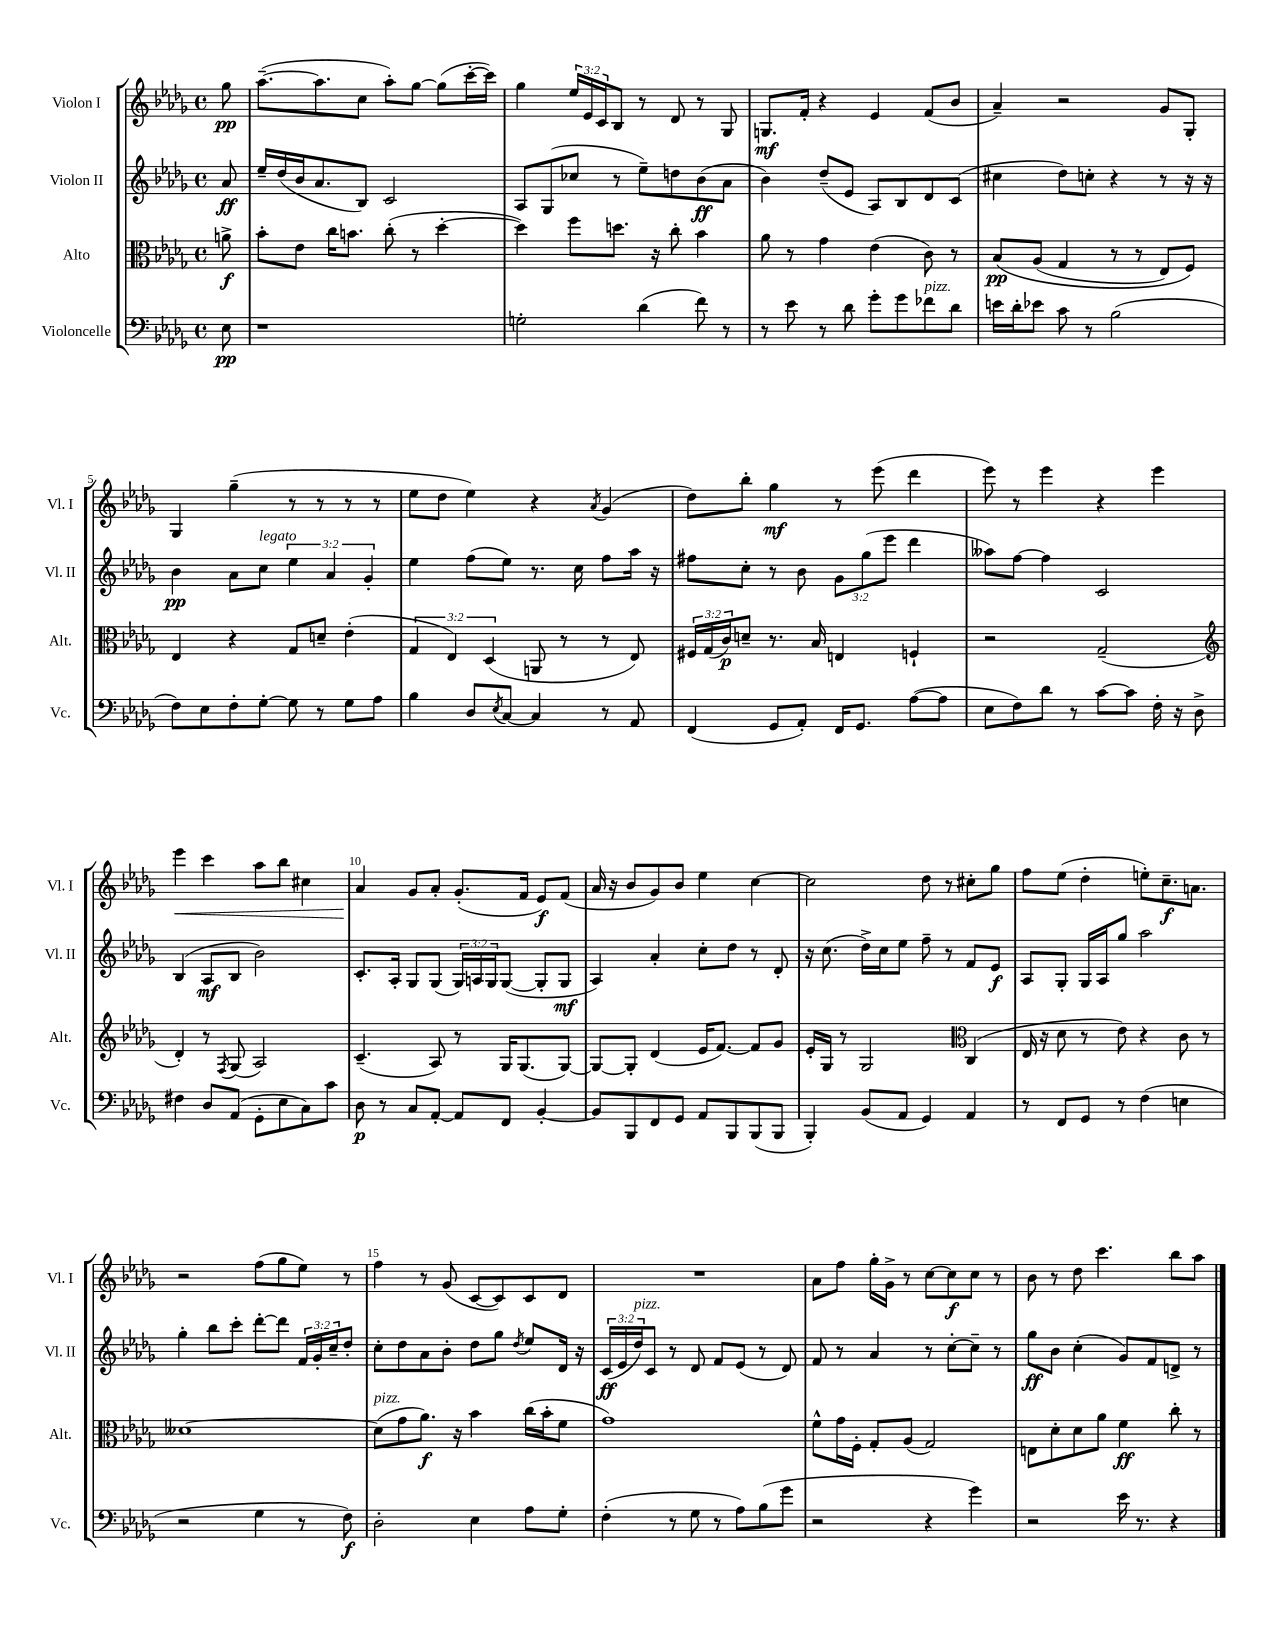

**kern	**kern	**kern	**kern
*staff4	*staff3	*staff2	*staff1
*clefF4	*clefC3	*clefG2	*clefG2
*k[b-e-a-d-g-]	*k[b-e-a-d-g-]	*k[b-e-a-d-g-]	*k[b-e-a-d-g-]
*M4/4	*M4/4	*M4/4	*M4/4
*met(c)	*met(c)	*met(c)	*met(c)
8E-	8a^	8a-	8gg-
=	=	=	=
1r	8b-'	16ee-~	([8.aa-~
.	.	(16dd-	.
.	8e-	16b-	.
.	.	8.a-	8.aa-]
.	16cc	.	.
.	8.b	.	.
.	.	8B-)	8cc
.	(8cc'	2c	8aa-')
.	8r	.	[8gg-
.	[4dd-'	.	(8gg-]
.	.	.	[16ccc'
.	.	.	16ccc])
=	=	=	=
2G'	4dd-])	8A-	4gg-
.	.	(8G-	.
.	8ff	8cc-	24ee-
.	.	.	24e-
.	.	.	24c
.	8.dd	8r	8B-
(4d-	.	8ee-~)	8r
.	16r	.	.
.	8cc'	8dd	8d-
8f)	4b-	(8b-	8r
8r	.	8a-	8G-
=	=	=	=
8r	8a-	4b-)	8.G
8e-	8r	.	.
.	.	.	16f'
8r	4g-	(8dd-~	4r
8d-	.	8e-	.
8g-'	(4e-	8A-)	4e-
8g-	.	8B-	.
8f-	8c)	8d-	(8f
8d-	8r	(8c	8b-
=	=	=	=
16e	&(8B-	4cc#	4a-~)
16d-'	.	.	.
8e-	(8A-	.	.
8c	4G-	8dd-)	2r
8r	.	8cc'	.
(2B-	8r	4r	.
.	8r	.	.
.	8E-)	8r	8g-
.	8F&)	16r	8G-'
.	.	16r	.
=	=	=	=
8F)	4E-	4b-	4G-
8E-	.	.	.
8F'	4r	8a-	(4gg-~
[8G-'	.	8cc	.
8G-]	8G-	6ee-	8r
8r	8d~	.	8r
.	.	6a-	.
8G-	(4e-'	.	8r
.	.	6g-'	.
8A-	.	.	8r
=	=	=	=
4B-	6G-	4ee-	8ee-
.	.	.	8dd-
.	6E-)	.	.
8D-	.	(8ff	4ee-)
.	(6D-	.	.
8qE-	.	.	.
[8C	.	8ee-)	.
4C]	8AA	8.r	4r
.	8r	.	.
.	.	16cc	.
.	.	.	8qa-
8r	8r	8ff	(4g-
8AA-	8E-)	16aa-	.
.	.	16r	.
=	=	=	=
(4FF	24F#	8ff#	8dd-)
.	(24G-	.	.
.	24c)	.	.
.	8d~	8cc'	8bb-'
8GG-	8.r	8r	4gg-
8AA-')	.	8b-	.
.	16B-	.	.
16FF	4E	12g-	8r
8.GG-	.	.	.
.	.	(12gg-	.
.	.	.	(8eee-
.	.	12eee-	.
([8A-	4F`	4ddd-	4ddd-
8A-]	.	.	.
=	=	=	=
8E-	2r	8aa--)	8eee-)
8F)	.	[8ff	8r
8d-	.	4ff]	4eee-
8r	.	.	.
[8c	(2G-~	2c	4r
8c]	.	.	.
16F'	.	.	4eee-
16r	.	.	.
8D-^	.	.	.
=	=	=	=
*	*clefG2	*	*
4F#	4d-')	(4B-	4eee-
8D-	8r	8A-	4ccc
.	8qF	.	.
(8AA-	(8G-	8B-	.
8GG-'	2A-)	2b-)	8aa-
8E-	.	.	8bb-
8C)	.	.	4cc#
8c	.	.	.
=	=	=	=
8D-	(4.c~	8.c'	4a-
8r	.	.	.
.	.	16A-'	.
8C	.	8G-	8g-
[8AA-'	8A-)	(8G-	8a-'
8AA-]	8r	24G-)	(8.g-'
.	.	24A	.
.	.	24G-	.
8FF	16G-	([8G-	.
.	(8.G-	.	16f
[4BB-'	.	8G-']	8e-)
.	[8G-)	8G-	(8f
=	=	=	=
8BB-]	8G-_	4A-)	16a-
.	.	.	16r
8BBB-	8G-']	.	8b-
8FF	(4d-	4a-'	8g-)
8GG-	.	.	8b-
8AA-	16e-	8cc'	4ee-
.	[8.f)	.	.
8BBB-	.	8dd-	.
(8BBB-	8f]	8r	[4cc
8BBB-	8g-	8d-'	.
=	=	=	=
4BBB-')	16e-'	16r	2cc]
.	16G-	(8.cc	.
.	8r	.	.
(8BB-	2G-	16dd-^)	.
.	.	16cc	.
8AA-	.	8ee-	.
4GG-)	.	8ff~	8dd-
.	.	8r	8r
*	*clefC3	*	*
4AA-	(4C	8f	8cc#'
.	.	8e-	8gg-
=	=	=	=
8r	16E-	8A-	8ff
.	16r	.	.
8FF	8d-	8G-'	(8ee-
8GG-	8r	16G-	4dd-'
.	.	16A-	.
8r	8e-)	8gg-	.
(4F	4r	2aa-	8ee')
.	.	.	8.cc~
4E	8c	.	.
.	.	.	8.a
.	8r	.	.
=	=	=	=
2r	[1d--	4gg-'	2r
.	.	8bb-	.
.	.	8ccc'	.
4G-	.	[8ddd-'	(8ff
.	.	8ddd-]	8gg-
8r	.	24f	8ee-)
.	.	24g-'	.
.	.	24cc~	.
8F)	.	8dd-'	8r
=	=	=	=
2D-'	(8d--]	8cc'	4ff
.	8g-	8dd-	.
.	8.a-)	8a-	8r
.	.	8b-'	(8g-
.	16r	.	.
4E-	4b-	8dd-	[8c
.	.	8gg-	8c])
.	.	8qdd-	.
8A-	(16cc	8ee-	8c
.	16b-'	.	.
8G-'	8f	16d-	8d-
.	.	16r	.
=	=	=	=
(4F'	1g-)	(24c	1r
.	.	24e-	.
.	.	24dd-)	.
.	.	8c	.
8r	.	8r	.
8G-	.	8d-	.
8r	.	8f	.
8A-)	.	(8e-	.
(8B-	.	8r	.
8g-	.	8d-)	.
=	=	=	=
2r	8f^^	8f	8a-
.	16g-	8r	8ff
.	16F'	.	.
.	8G-'	4a-	16gg-'
.	.	.	16g-^
.	(8A-	.	8r
4r	2G-)	8r	[8cc
.	.	[8cc'	8cc]
4g-)	.	8cc~]	8cc
.	.	8r	8r
=	=	=	=
2r	8E	8gg-	8b-
.	8d-'	8b-	8r
.	8d-	(4cc'	8dd-
.	8a-	.	4.ccc
16e-	4f	8g-)	.
8.r	.	.	.
.	.	8f	.
4r	8cc'	8d^	8bb-
.	8r	8r	8aa-
==	==	==	==
*-	*-	*-	*-
